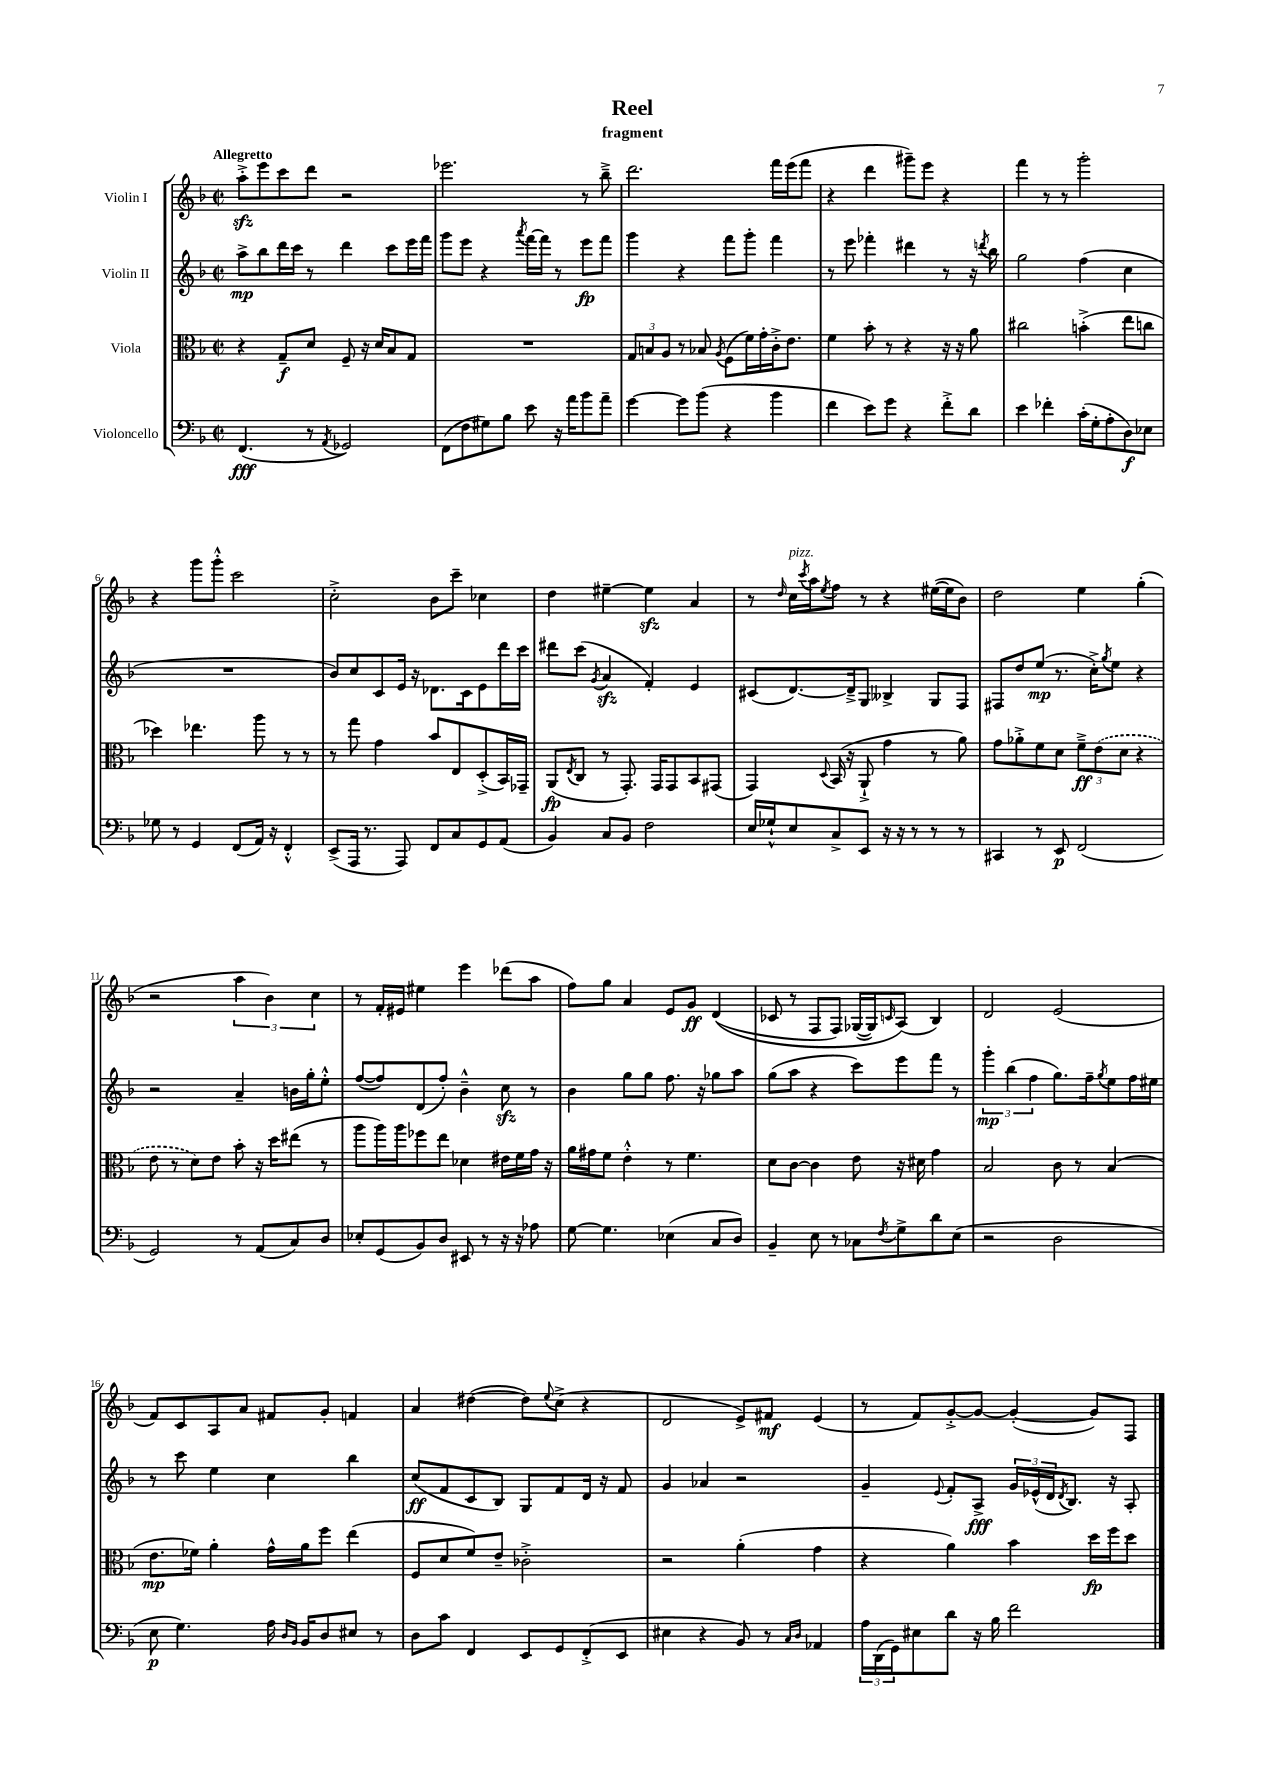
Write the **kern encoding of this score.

**kern	**dynam	**kern	**dynam	**kern	**dynam	**kern	**dynam
*part4	*part4	*part3	*part3	*part2	*part2	*part1	*part1
*staff4	*staff4	*staff3	*staff3	*staff2	*staff2	*staff1	*staff1
*I"Violoncello	*	*I"Viola	*	*I"Violin II	*	*I"Violin I	*
*clefF4	*	*clefC3	*	*clefG2	*	*clefG2	*
*k[b-]	*	*k[b-]	*	*k[b-]	*	*k[b-]	*
*M2/2	*	*M2/2	*	*M2/2	*	*M2/2	*
*met(c|)	*	*met(c|)	*	*met(c|)	*	*met(c|)	*
=1	=1	=1	=1	=1	=1	=1	=1
!	!	!	!	!	!	!LO:TX:a:B:t=Allegretto	!
(4.FF/	fff	4r	.	8aa^\L	mp	8aazz'^\L	.
.	.	.	.	8bb-\	.	8eee\	.
.	.	8G~/L	f	16ddd\L	.	8ccc\	.
.	.	.	.	16ccc\JJ	.	.	.
8r	.	8d/J	.	8r	.	8ddd\J	.
8qAA/	.	.	.	.	.	.	.
2GG-X/)	.	8F~/	.	4ddd\	.	2r	.
.	.	16r	.	.	.	.	.
.	.	16d/KL	.	.	.	.	.
.	.	8B-/	.	8ccc\L	.	.	.
.	.	8G/J	.	16eee\L	.	.	.
.	.	.	.	16fff\JJ	.	.	.
=2	=2	=2	=2	=2	=2	=2	=2
(8FF\L	.	1r	.	8ggg\L	.	2.eee-X\	.
8F\	.	.	.	8eee\J	.	.	.
8G#X\)	.	.	.	4r	.	.	.
8B-\J	.	.	.	.	.	.	.
.	.	.	.	8qaaa/	.	.	.
8e\	.	.	.	[16fff\LL	.	.	.
.	.	.	.	16fff\JJ]	.	.	.
16r	.	.	.	8r	.	.	.
16a\KL	.	.	.	.	.	.	.
8b-\	.	.	.	8eee\L	fp	8r	.
8a~\J	.	.	.	8fff\J	.	8bb-~^\	.
=3	=3	=3	=3	=3	=3	=3	=3
[4g\	.	12G/L	.	4ggg\	.	2.ddd\	.
.	.	12Bn/	.	.	.	.	.
.	.	12A/J	.	.	.	.	.
8g\L]	.	8r	.	4r	.	.	.
(8b-\J	.	8B-X/	.	.	.	.	.
.	.	8qA/	.	.	.	.	.
4r	.	(8F\L	.	8fff\L	.	.	.
.	.	16f\L)	.	8ggg'\J	.	.	.
.	.	16g'\	.	.	.	.	.
4b-\	.	16c'^\J	.	4fff\	.	16fff\LL	.
.	.	8.e\J	.	.	.	(16eee\J	.
.	.	.	.	.	.	8fff\J	.
=4	=4	=4	=4	=4	=4	=4	=4
4f\	.	4f\	.	8r	.	4r	.
.	.	.	.	8eee\	.	.	.
8e\L)	.	8b-'\	.	4fff-X'\	.	4ddd\	.
8g\J	.	8r	.	.	.	.	.
4r	.	4r	.	4ddd#X\	.	8ggg#X~\L)	.
.	.	.	.	.	.	8eee\J	.
8f'^\L	.	16r	.	8r	.	4r	.
.	.	16r	.	.	.	.	.
8d\J	.	8a\	.	16r	.	.	.
.	.	.	.	8qdddn/	.	.	.
.	.	.	.	16bb-\	.	.	.
=5	=5	=5	=5	=5	=5	=5	=5
4e\	.	2cc#X\	.	2gg\	.	4fff\	.
4f-X'\	.	.	.	.	.	8r	.
.	.	.	.	.	.	8r	.
(16c'\LL	.	(4bn'^\	.	(4ff\	.	2ggg'\	.
16G'\J	.	.	.	.	.	.	.
8A'\	.	.	.	.	.	.	.
8D\)	f	8ee\L	.	4cc\	.	.	.
8E-X\J	.	8ccn\J	.	.	.	.	.
!!LO:LB:g=z
=6	=6	=6	=6	=6	=6	=6	=6
8G-X\	.	4dd-X\)	.	1r	.	4r	.
8r	.	.	.	.	.	.	.
4GG/	.	4.ee-X\	.	.	.	8ggg\L	.
.	.	.	.	.	.	8ggg'^^\J	.
(8FF/L	.	.	.	.	.	2ccc\	.
16AA/Jk)	.	8aa\	.	.	.	.	.
16r	.	.	.	.	.	.	.
4FF'^^/	.	8r	.	.	.	.	.
.	.	8r	.	.	.	.	.
=7	=7	=7	=7	=7	=7	=7	=7
(8EE^/L	.	8r	.	8b-/L)	.	2cc'^\	.
16AAA/Jk	.	8gg\	.	8cc/	.	.	.
8.r	.	.	.	.	.	.	.
.	.	4g\	.	8c/	.	.	.
8AAA/)	.	.	.	16e/Jk	.	.	.
.	.	.	.	16r	.	.	.
8FF/L	.	8b-/L	.	8.d-X\L	.	8b-\L	.
8C/	.	8E/	.	.	.	8ccc~\J	.
.	.	.	.	16c\k	.	.	.
8GG/	.	(8D'^/	.	8e\	.	4cc-X\	.
(8AA/J	.	16BB-/L)	.	16ddd\L	.	.	.
.	.	16GG-X~/JJ	.	16ccc\JJ	.	.	.
=8	=8	=8	=8	=8	=8	=8	=8
4BB-/)	.	(8AA/L	fp	8ddd#X\L	.	4dd\	.
.	.	8qE/	.	.	.	.	.
.	.	8C/J	.	(8ccc\J	.	.	.
.	.	.	.	8qg/	.	.	.
8C/L	.	8r	.	4azz/	.	[4ee#X~\	.
8BB-/J	.	8.GG'/)	.	.	.	.	.
2F\	.	.	.	4f'/)	.	4ee#zz\]	.
.	.	16GG/KL	.	.	.	.	.
.	.	8GG/	.	.	.	.	.
.	.	8BB-/	.	4e/	.	4a/	.
.	.	(8GG#X/J	.	.	.	.	.
=9	=9	=9	=9	=9	=9	=9	=9
16E/LL	.	4GG/)	.	(8c#X/L	.	8r	.
16G-X`^^/J	.	.	.	.	.	.	.
.	.	.	.	.	.	16qqdd/	.
!	!	!	!	!	!	!LO:TX:a:i:t=pizz.	!
8E/	.	.	.	[8.d/)	.	16cc\LL	.
.	.	.	.	.	.	8qccc/	.
.	.	.	.	.	.	16aa\J	.
.	.	8qqD/	.	.	.	8qee/	.
8C^/	.	(16BB-/	.	.	.	8ff\J	.
.	.	16r	.	16d~^/k]	.	.	.
8EE/J	.	8AA`^/	.	8G/J	.	8r	.
16r	.	4g\	.	4B--X^/	.	4r	.
16r	.	.	.	.	.	.	.
8r	.	.	.	.	.	.	.
8r	.	8r	.	8G/L	.	([16ee#X\LL	.
.	.	.	.	.	.	16ee#\J]	.
8r	.	8a\)	.	8F/J	.	8b-\J)	.
=10	=10	=10	=10	=10	=10	=10	=10
4CC#X/	.	8g\L	.	8F#X/L	.	2dd\	.
.	.	8a-X'^\	.	8dd/	.	.	.
8r	.	8f\	.	(8ee/J	mp	.	.
8EE/	p	8d\J	.	8.r	.	.	.
(2FF/	.	12f~^\L	ff	.	.	4ee\	.
.	.	.	.	16cc'^\KL)	.	.	.
.	.	(12e\	.	.	.	.	.
.	.	.	.	8qgg/	.	.	.
.	.	.	.	8ee\J	.	.	.
.	.	12d\J	.	.	.	.	.
.	.	4r	.	4r	.	(4gg'\	.
!!LO:LB:g=z
=11	=11	=11	=11	=11	=11	=11	=11
2GG/)	.	8e\	.	2r	.	2r	.
.	.	8r	.	.	.	.	.
.	.	8d\L)	.	.	.	.	.
.	.	8e\J	.	.	.	.	.
8r	.	8b-'\	.	4a~/	.	6aa\	.
(8AA/L	.	16r	.	.	.	.	.
.	.	.	.	.	.	6b-\)	.
.	.	16dd\KL	.	.	.	.	.
8C/)	.	(8ee#X\J	.	16bn\LL	.	.	.
.	.	.	.	16gg'\J	.	.	.
.	.	.	.	.	.	6cc\	.
8D/J	.	8r	.	8ee'^^\J	.	.	.
=12	=12	=12	=12	=12	=12	=12	=12
8E-X'/L	.	8aa\L	.	([8ff/L	.	8r	.
(8GG/	.	16aa\L)	.	8ff/])	.	16f'/LL	.
.	.	16aa\J	.	.	.	16e#X/JJ	.
8BB-/)	.	8ff-X\	.	(8d/	.	4ee#X\	.
8D/J	.	8ee\J	.	8ff'/J)	.	.	.
8EE#X/	.	4d-X\	.	4b-~^^\	.	4eee\	.
8r	.	.	.	.	.	.	.
16r	.	16e#X\LL	.	8cczz\	.	(8ddd-X\L	.
16r	.	16f\	.	.	.	.	.
8A-X\	.	16g\JJ	.	8r	.	8aa\J	.
.	.	16r	.	.	.	.	.
=13	=13	=13	=13	=13	=13	=13	=13
[8G\	.	16a\LL	.	4b-\	.	8ff\L)	.
.	.	16g#X\J	.	.	.	.	.
4.G\]	.	8f\J	.	.	.	8gg\J	.
.	.	4e'^^\	.	8gg\L	.	4a/	.
.	.	.	.	8gg\J	.	.	.
(4E-X\	.	8r	.	8.ff\	.	8e/L	.
.	.	4.f\	.	.	.	8g/J	ff
.	.	.	.	16r	.	.	.
8C/L	.	.	.	8gg-X\L	.	((4d/	.
8D/J)	.	.	.	8aa\J	.	.	.
=14	=14	=14	=14	=14	=14	=14	=14
4BB-~/	.	8d\L	.	(8gg\L	.	8c-X/	.
.	.	[8c\J	.	8aa\J	.	8r	.
8E\	.	4c\]	.	4r	.	8F/L	.
8r	.	.	.	.	.	8F/J)	.
8C-X\L	.	8e\	.	8ccc\L)	.	([16G-X/LL	.
.	.	.	.	.	.	16G-/J])	.
8qF/	.	.	.	.	.	16qqcn/	.
8G^\	.	16r	.	8eee\	.	(8A/J)	.
.	.	16d#X\	.	.	.	.	.
8d\	.	4g\	.	8fff\J	.	4B-/)	.
(8E\J	.	.	.	8r	.	.	.
=15	=15	=15	=15	=15	=15	=15	=15
2r	.	2B-/	.	6ggg'\	mp	2d/	.
.	.	.	.	(6bb-\	.	.	.
.	.	.	.	6ff\	.	.	.
2D\	.	8c\	.	8.gg\L)	.	(2e/	.
.	.	8r	.	.	.	.	.
.	.	.	.	16ff~\k	.	.	.
.	.	.	.	8qgg/	.	.	.
.	.	(4B-/	.	8ee\	.	.	.
.	.	.	.	16ff\L	.	.	.
.	.	.	.	16ee#X\JJ	.	.	.
!!LO:LB:g=z
=16	=16	=16	=16	=16	=16	=16	=16
8E\	p	8.e\L	mp	8r	.	8f/L)	.
4.G\)	.	.	.	8ccc\	.	8c/	.
.	.	16f-X\Jk)	.	.	.	.	.
.	.	4a'\	.	4ee\	.	8A/	.
.	.	.	.	.	.	8a/J	.
16A\	.	16g^^\LL	.	4cc\	.	8f#X/L	.
16qqD/LL	.	.	.	.	.	.	.
16qqBB-/JJ	.	.	.	.	.	.	.
16BB-/KL	.	16a\J	.	.	.	.	.
8D/	.	8ff\J	.	.	.	8g'/J	.
8E#X/J	.	(4ee\	.	4bb-\	.	4fn/	.
8r	.	.	.	.	.	.	.
=17	=17	=17	=17	=17	=17	=17	=17
8D\L	.	8F/L	.	(8cc/L	ff	4a/	.
8c\J	.	8d/	.	8f/	.	.	.
4FF/	.	8f/)	.	8c/	.	([4dd#X\	.
.	.	8e~/J	.	8B-/J)	.	.	.
8EE/L	.	2c-X'^\	.	8G/L	.	8dd#\L])	.
.	.	.	.	.	.	8qqee/	.
8GG/	.	.	.	8f/	.	(8cc^\J	.
(8FF'^/	.	.	.	16d/Jk	.	4r	.
.	.	.	.	16r	.	.	.
8EE/J	.	.	.	8f/	.	.	.
=18	=18	=18	=18	=18	=18	=18	=18
4E#X\	.	2r	.	4g/	.	2d/	.
4r	.	.	.	4a-X/	.	.	.
8BB-/)	.	(4a'\	.	2r	.	8e^/L)	.
8r	.	.	.	.	.	8f#X/J	mf
16qqC/LL	.	.	.	.	.	.	.
16qqD/JJ	.	.	.	.	.	.	.
4AA-X/	.	4g\	.	.	.	(4e/	.
=19	=19	=19	=19	=19	=19	=19	=19
24A\LL	.	4r	.	4g~/	.	8r	.
(24DD\	.	.	.	.	.	.	.
24GG\J)	.	.	.	.	.	.	.
8E#X\	.	.	.	.	.	8f/L)	.
.	.	.	.	8qqe/	.	.	.
8d\J	.	4a\)	.	8f'/L	.	[8g'^/	.
16r	.	.	.	8A^/J	fff	8g/J_	.
16B-\	.	.	.	.	.	.	.
2f\	.	4b-\	.	24g/LL	.	(4g'/_	.
.	.	.	.	(24e-X^^/	.	.	.
.	.	.	.	24d/J	.	.	.
.	.	.	.	8qd/	.	.	.
.	.	.	.	8.B-/J)	.	.	.
.	.	16dd\LL	fp	.	.	8g/L])	.
.	.	16ff\J	.	16r	.	.	.
.	.	8dd\J	.	8A'/	.	8F/J	.
==	==	==	==	==	==	==	==
*-	*-	*-	*-	*-	*-	*-	*-
